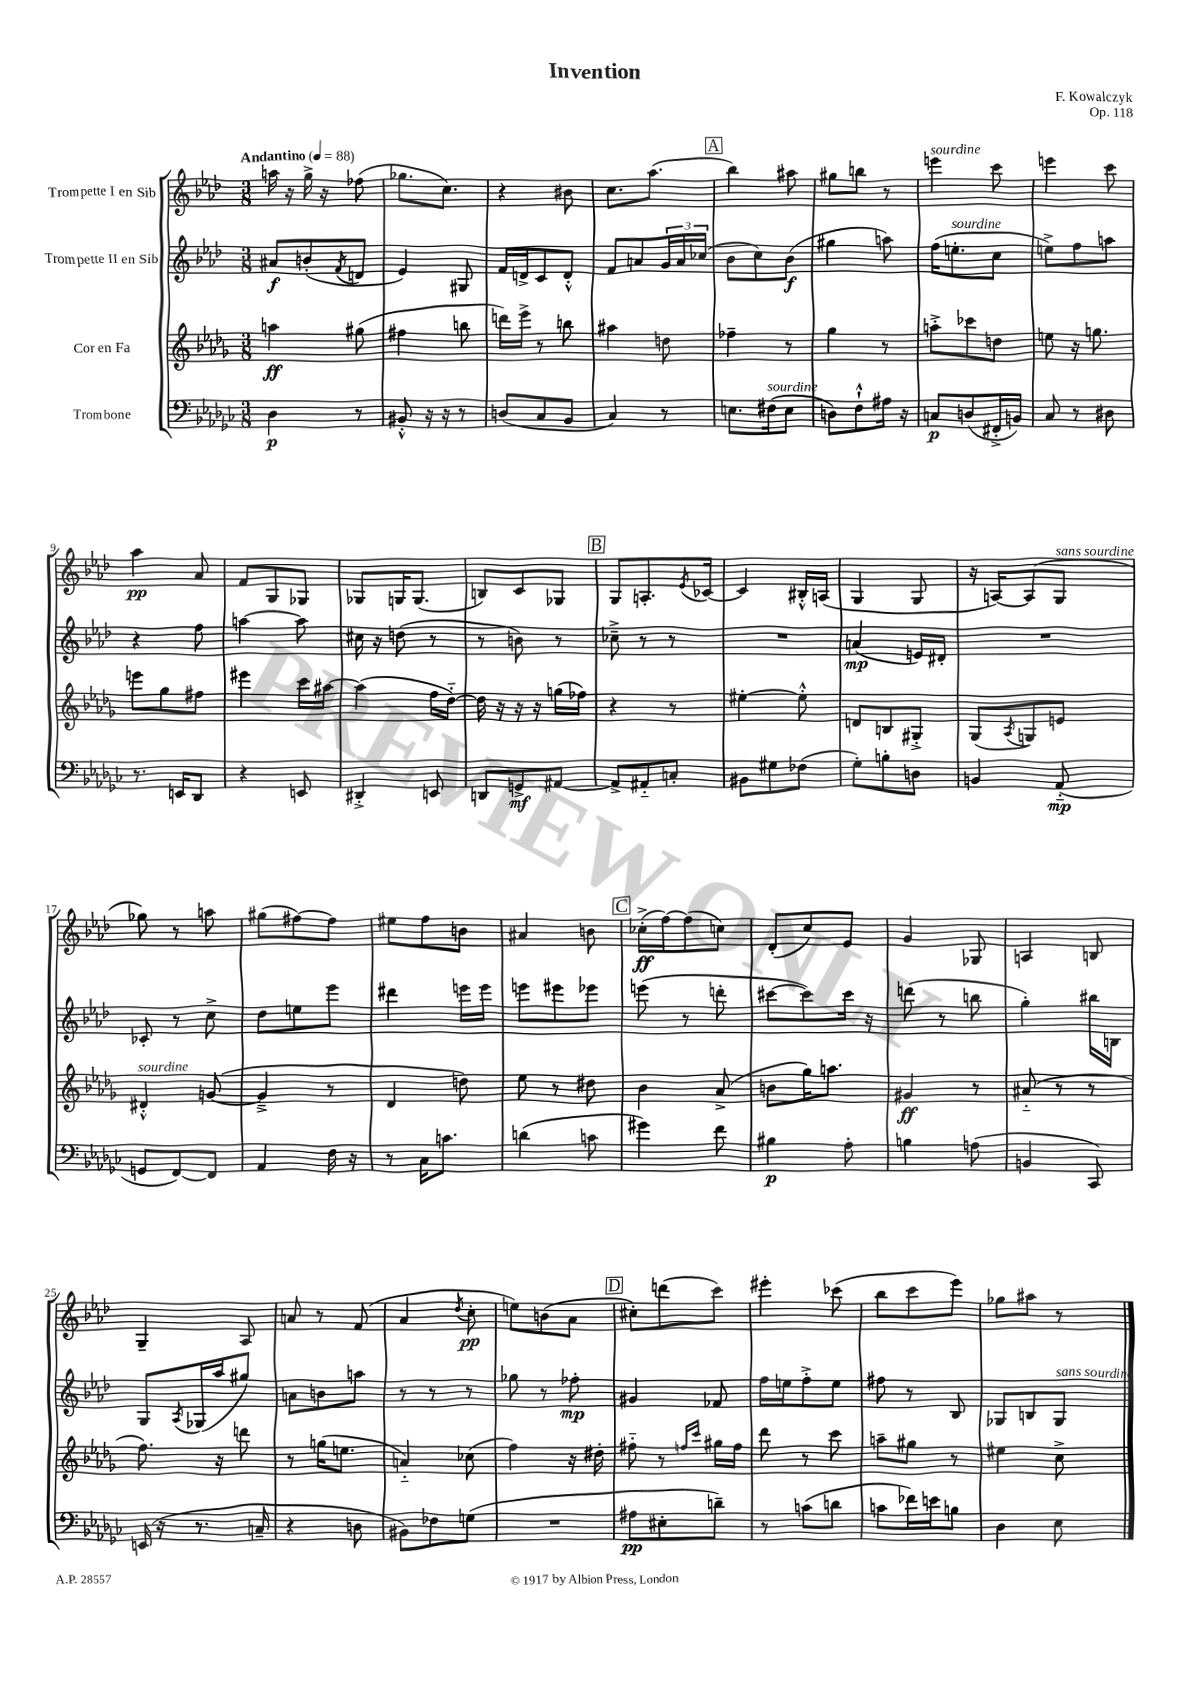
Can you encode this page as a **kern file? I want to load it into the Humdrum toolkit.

**kern	**kern	**kern	**kern
*staff4	*staff3	*staff2	*staff1
*clefF4	*clefG2	*clefG2	*clefG2
*k[b-e-a-d-g-c-]	*k[b-e-a-d-g-]	*k[b-e-a-d-]	*k[b-e-a-d-]
*M3/8	*M3/8	*M3/8	*M3/8
*MM88	*MM88	*MM88	*MM88
4D-\	4aa\	8a#/L	16aa\
.	.	.	16r
.	.	(8b'/	16gg^\
.	.	.	16r
.	.	8qf/	.
8r	(8gg#\	8d/J	(8ff-\
=	=	=	=
8BB#'^^/	4ff#\	4e-/)	8.gg-\L
16r	.	.	.
16r	.	.	8.cc\J)
8r	8bb\	8G#/	.
=	=	=	=
(8D/L	16ddd\LL)	16f/LL	4r
.	16eee-^\JJ	16d^/J	.
8C-/	8r	8c/	.
8BB-/J	8bb\	8d'^^/J	8b#\
=	=	=	=
4C-/)	4aa#\	8f/L	8.cc\L
.	.	8a/	.
.	.	.	(8.aa-\J
8r	8dd\	24g/L	.
.	.	24a/	.
.	.	(24cc-/JJ	.
=	=	=	=
8.E\L	4ff-~\	8b-\L	4bb-\)
.	.	8cc\)	.
(16F#\k	.	.	.
8E\J	8r	(8b-\J	8aa#\
=	=	=	=
8D\L)	4gg-\	4gg#\	8gg#\L
8F`^^\	.	.	8bb\J
16A#\Jk	8r	8aa\)	8r
16r	.	.	.
=	=	=	=
8C/L	8aa'^\L	(16ff\LK	4eee\
.	.	8.ee'\	.
(8D/	8ccc-\	.	.
16FF#'^/L	8dd\J	8cc\J	8ccc\
16BB/JJ)	.	.	.
=	=	=	=
8C-/	8ee\	8ee^\L)	4eee\
8r	16r	8ff\	.
.	8.gg\	.	.
8D#\	.	8aa\J	8ccc\
=	=	=	=
8.r	8eee\L	4r	4aa-\
.	8gg-\	.	.
16EE/LK	.	.	.
8DD-/J	8ff#\J	8ff\	8a-/
=	=	=	=
4r	4eee#\	[4aa\	8f/L
.	.	.	8G/
8EE/	16ccc\LL	8aa\]	8G-/J
.	[16aa#\JJ	.	.
=	=	=	=
4DD#'^/	(4aa#\]	16cc#\	8G-/L
.	.	16r	.
.	.	(8dd\	16G/K
.	.	.	(8.G/J
8EE/	16ff\LL	8r	.
.	[16dd-'~\JJ)	.	.
=	=	=	=
8DD/L	16dd-\]	8r	8B/L)
.	16r	.	.
8GG^/	16r	8b\)	8c/
.	16r	.	.
[8AA#/J	(16gg\LL	8r	8G-/J
.	16ff-\JJ)	.	.
=	=	=	=
8AA#^/]L	4r	8cc-~^\	8G/L
8AA#'~/	.	8r	8.A'/
8C'/J	8r	8r	.
.	.	.	8qe-/
.	.	.	[16c-/Jk
=	=	=	=
8BB#\L	[4ee#'\	4.r	4c-/]
8G#\	.	.	.
(8F-\J	8ee#'^^\]	.	16B#'^^/LL
.	.	.	(16A/JJ
=	=	=	=
8G-'\L)	8d/L	(4a/	4G/
8B'\	8B/	.	.
8D\J	8G#'^/J	16e/LL)	8G/
.	.	16d#'/JJ	.
=	=	=	=
4BB/	(8G-/L	4.r	16r
.	.	.	[16A/LK)
.	8qA-/	.	.
.	8G/)	.	(8A/]
(8AA-'~/	8e/J	.	8G/J
=	=	=	=
8GG/L	4d#'^^/	8c-'/	8gg-\)
[8FF/)	.	8r	8r
8FF/]J	([8g/	8cc^\	8aa\
=	=	=	=
4AA-/	4g~^/]	8dd-\L	(8gg#\L
.	.	8ee\	[8ff#\)
16F\	8r	8eee-\J	8ff#\]J
16r	.	.	.
=	=	=	=
8r	4d-/	4ddd#\	8ee#\L
16C-\LK	.	.	8ff\
8.c\J	.	.	.
.	8dd\)	16eee\LL	8b\J
.	.	16eee\JJ	.
=	=	=	=
(4d\	8ee-\	8eee\L	4a#/
.	8r	8eee#\	.
8c\	8dd#\	8eee-\J	8b\
=	=	=	=
4g#\)	4b-\	(8eee\	(16cc-'^\LL
.	.	.	[16ff\J)
.	.	8r	(8ff\]
8f\	(8a-^/	8ddd'\	8cc\J)
=	=	=	=
4B#\	8b\L	[8ccc#\L	(8d-'/L
.	16gg-\K)	8ccc#\])	8cc/)
.	8.aa\J	.	.
8A-'\	.	16ccc#\Jk	8e-/J
.	.	16r	.
=	=	=	=
4B\	4g#/	(8ddd\	4g/
.	.	8r	.
(8A\	8r	8bb\	8G-/
=	=	=	=
4BB/	(8a#'~/	4gg'\)	4A/
.	8r	.	.
8CC-/)	8r	16bb#\LL	8B/
.	.	16B\JJ	.
=	=	=	=
(16EE/	8.ff\)	8G/L	4G~/
16r	.	.	.
.	.	8qA-/	.
8.r	.	(16G-/L	.
.	16r	16aa-/J	.
.	8ddd\	8gg#/J)	8A-/
16C~/	.	.	.
=	=	=	=
4r	8r	8a\L	8a/
.	(16gg\LK	8b\	8r
.	8.ee\J	.	.
8D\	.	8aa\J	(8f/
=	=	=	=
8BB#\L)	4a'~/)	8r	4a-/
8F-\	.	8r	.
.	.	.	8qdd-/
(8G\J	(8cc-\	8r	8cc'\
=	=	=	=
4.r	4ff\)	8gg-\	8ee\L)
.	.	8r	(8b\
.	16r	8ff-'\	8a-\J
.	16dd#'\	.	.
=	=	=	=
8A#\L	8ff#'~\	4g#/	8cc#'\L)
8E#'\	8r	.	(8ddd\
.	16qqff/LL	.	.
.	16qqccc/JJ	.	.
8d~\J)	16gg#\LL	8f-/	8ccc\J)
.	16ff\JJ	.	.
=	=	=	=
8r	8ddd-\	16ff\LL	4eee#'\
.	.	16ee\J	.
(8c\L	8r	8ff'^\	.
8d\J	8ccc\	8ee\J	(8ccc-\
=	=	=	=
8c\L	8aa~\L	8ff#\	8bb-\L
16f-\L)	8gg#\J	8r	8ccc\
16e\J	.	.	.
8B\J	8r	8B-/	8eee-\J)
=	=	=	=
4D-\	4ee#\	8G-/L	8gg-\L
.	.	8B/	8aa#\J
8E-\	8cc^\	8G-/J	8r
==	==	==	==
*-	*-	*-	*-
